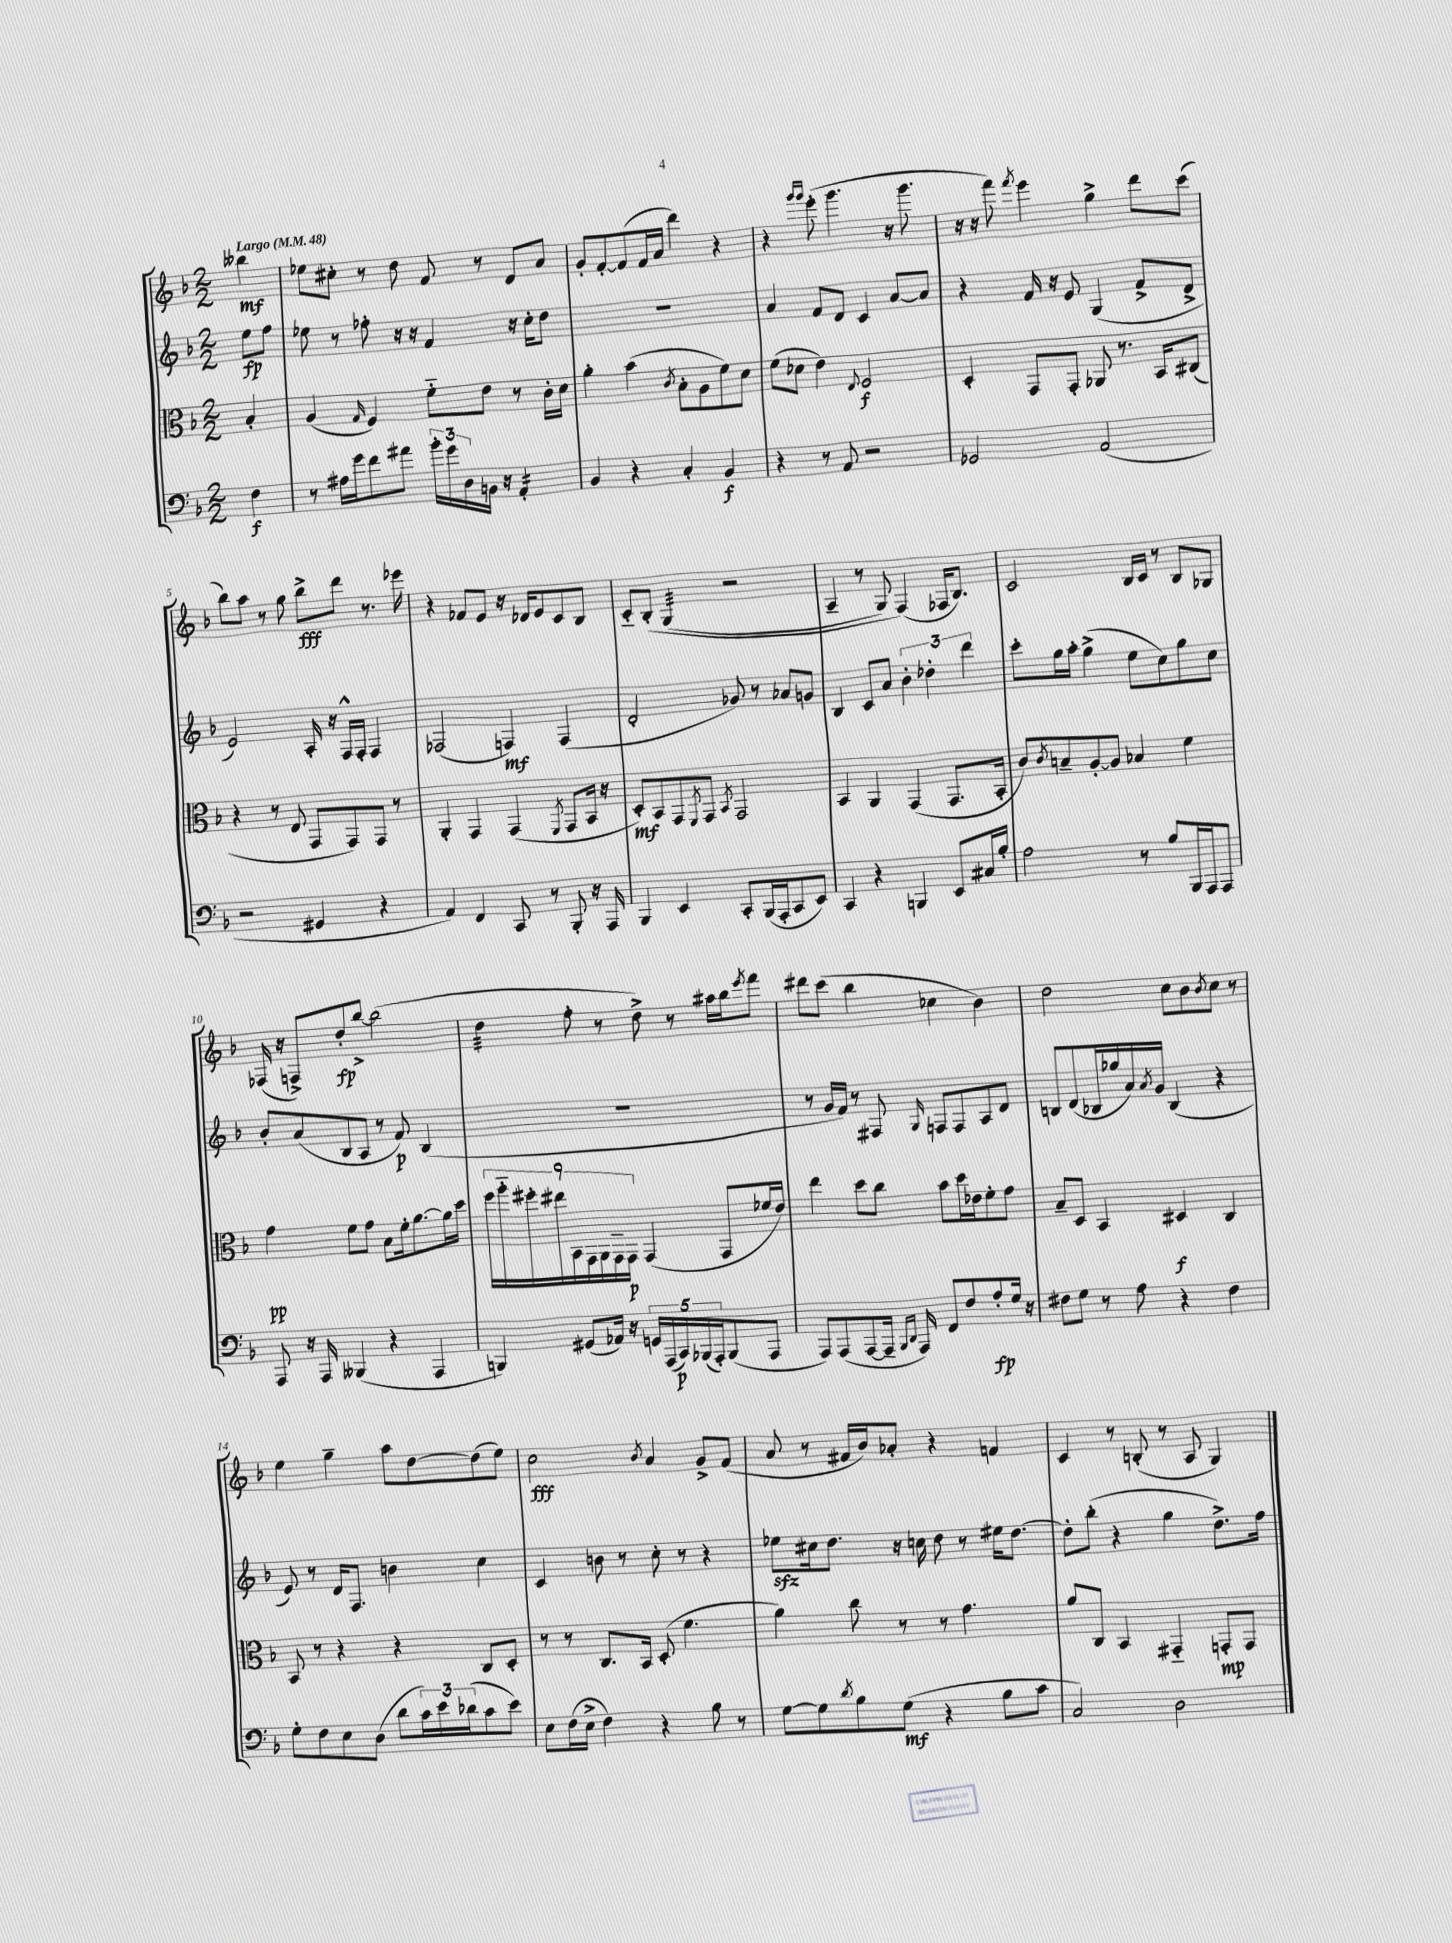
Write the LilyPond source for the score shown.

<<
\new StaffGroup <<
\new Staff = "s0" {
    \clef treble \key f \major \numericTimeSignature \time 2/2 \partial 4 \tempo "Largo" 4 = 48
    beses''4\mf |
    ees''8 cis''8-. r8 d''8 f'8 r8 d'8 a'8 |
    g'8-. f'8~-. f'8( f'16 a'16 d'''4) r4 |
    r4 \grace { g'''16 g'''16 } e'''8-.( g'''4. r16 g'''8. |
    r16 r16 f'''8) \acciaccatura { f'''8 } e'''4 g''4-> d'''8 c'''8( |
    bes''8) a''8 r8 g''8 bes''8->\fff d'''8 r8. ees'''16 |
    r4 fes'8 e'8 r16 des'16 e'8 c'8 bes8 |
    c'8-_ bes8-.\( g4:32( r2 |
    a4-- r8 g8) f4(\) fes16 bes8.) |
    c'2 bes16 c'16 r8 bes8 ges8 |
    fes16( r16 f8->) d''8-.\fp bes''8~-> bes''2( |
    d''4:32 f''8-. r8 d''8->) r8 ais''16 bes''16 \acciaccatura { e'''8 } f'''8 |
    dis'''8 c'''8( bes''4 ces''4 bes'4) |
    d''2 c''8 bes'8 \acciaccatura { bes'8 } c''8 r8 |
    e''4 g''4-- a''8 d''8~ d''8( e''8) |
    c''2\fff \acciaccatura { bes'8 } a'4 g'8-> f'8( |
    a'8 r8 fis'16 bes'16) aes'8-. r4 f'4 |
    c'4 r8 b8-.( r8 a8 g4) \bar "|." |
}
\new Staff = "s1" {
    \clef treble \key f \major \numericTimeSignature \time 2/2 \partial 4
    e''8\fp f''8 |
    ees''8 r8 fes''8-. r16 r16 f'4 r16 c''16-. d''8 |
    R1 |
    a'4 f'8 d'8 c'4 a'8~ a'8 |
    r4 f'16 r16 e'8 g4( f'8-> d'8-> |
    e'2) a16-. r16 f16-^ f16-. f4 |
    fes2( f4\mf) f4( |
    d'2-. ges'8) r8 aes'8 g'8 |
    bes4 c'8 a'8 \tuplet 3/2 { bes'4-. des''4-. d'''4 } |
    c'''8-. g''16 a''16-. g''4->( e''8 c''8) g''8 c''8 |
    bes'8-. a'8( bes8 a8 r8 f'8\p) bes4( |
    R1 |
    r8 g'16 f'16) r8 fis8 \grace { g16 } f8 f8 a8 d'8 |
    b8 d'8( bes16 ges''16 a'16) \acciaccatura { a'8 } g'16 bes4( r4 |
    e'8) r8 d'16 f8. b'4 c''4 |
    c'4 b'8 r8 c''8-. r8 r4 |
    ees''8\sfz cis''16 d''8. r16 c''16 d''8 r8 eis''16 d''8.~ |
    d''8-. bes''8-.( r4 g''4 d''8.->) f''16 \bar "|." |
}
\new Staff = "s2" {
    \clef alto \key f \major \numericTimeSignature \time 2/2 \partial 4
    bes4-. |
    a4( \grace { g16 } f4) f'8-_ e'8 r8 c'16-. d'16 |
    a'4-. bes'4( \acciaccatura { c'8 } bes8-. a8 f'8) d'8 |
    f'8( des'8 e'4) \appoggiatura { e8 } f2\f |
    d4-. g,8 g,8-. aes,8 r8. bes,16 cis8( |
    r4 r8 e8 g,8 g,8) g,8 r8 |
    a,4-. g,4 g,4( \acciaccatura { f,8 } g,8 bes,16 r16 |
    d8-.\mf) bes,8 g,8 \acciaccatura { f,8 } g,8 \acciaccatura { bes,8 } g,2 |
    bes,4 a,4 g,4( g,8. bes,16-. |
    c'8) \acciaccatura { c'8 } b8-- a8~-. a8 bes4 f'4 |
    g'4\pp f'8 g'8 bes8 f'16-. a'8.~ a'16 d''16 |
    \tuplet 9/8 { f''16 a''16-_ fis''16-. eis''16 bes,16 g,16 a,16 g,16-- g,16\p } g,4( g,8 fes'16 e'16) |
    e''4 d''8 c''8 bes'8 d''16 ees'16 f'8-. g'8 |
    bes8-- d8 bes,4 dis4\f c4 |
    bes,8 r8 r4 r4 c8 d8-. |
    r8 r8 c8. bes,16 d8-.( f'4. |
    a'4) c''8 r8 r8 g'4. |
    a'8 c8 bes,4 gis,4-_ g,8-.\mp g,8 \bar "|." |
}
\new Staff = "s3" {
    \clef bass \key f \major \numericTimeSignature \time 2/2 \partial 4
    f4\f |
    r8 ais16 g'16 f'8 ais'8 \tuplet 3/2 { bes'16-. g'16 d16 } b,16 r16 a,4:16-. |
    bes,4 r4 c4-. bes,4\f |
    r4 r8 a,8 r2 |
    ges,2 a,2( |
    r2 gis,4 r4 |
    a,4) f,4 c,8 r8 bes,,8-. r16 a,,16 |
    bes,,4 e,4 c,8-. bes,,16( a,,16-. c,8 e,8) |
    c,4 r4 b,,4 e,8 cis16 bes16-. |
    a2 r8 bes8 bes,,16 a,,16 a,,8 |
    a,,8 r16 a,,16 beses,,4( r4 a,,4 |
    b,,4) gis,8( aes,16) r16 \tuplet 5/4 { g,16 a,,16( c,16\p) bes,,16( a,,16-.) } bes,,8( a,,8 |
    a,,8) a,,8( a,,8~ a,,16-- \grace { bes,,16 d,16 } a,,16) f,8 f8 a8-.\fp g16 r16 |
    fis8 g8 r8 a8 r4 fis4 |
    g8-. f8 e8 d8( d'8 \tuplet 3/2 { c'16) e'16 des'16( } c'8 e'8) |
    e8 f16( e16-> f4) r4 bes8 r8 |
    g8~ g8 \acciaccatura { d'8 } bes8 g8\mf( r4 bes8 c'8 |
    c2) d2 \bar "|." |
}
>>
>>
